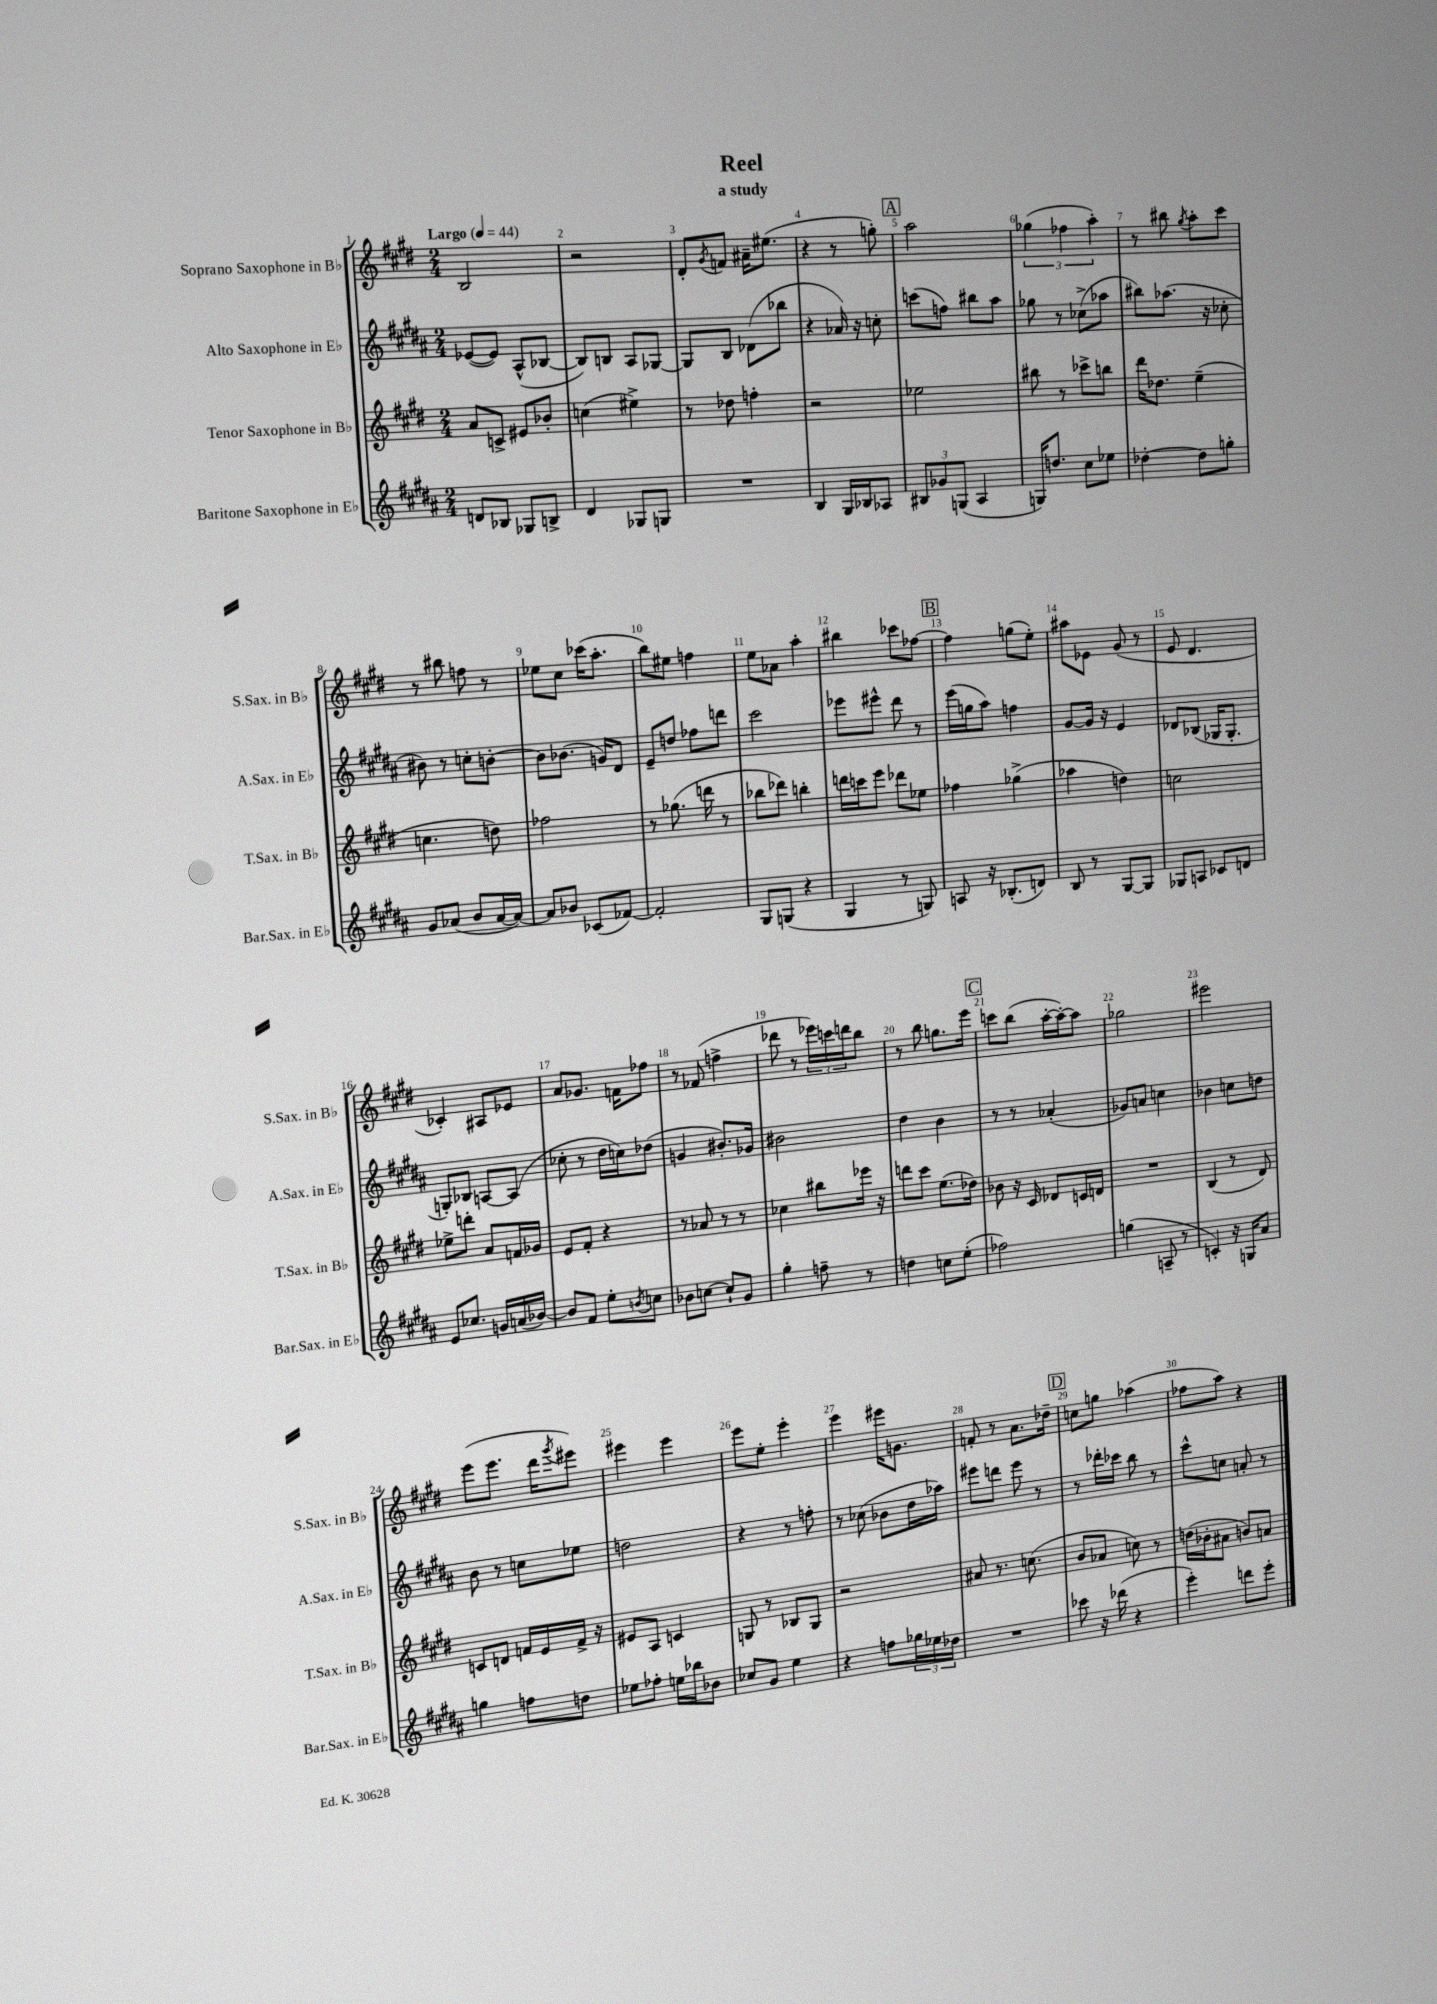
\header { title = "Reel" subtitle = "a study" }
<<
\new StaffGroup <<
\new Staff = "s0" \with { instrumentName = "Soprano Saxophone in Bb" shortInstrumentName = "S.Sax. in Bb" } {
    \clef treble \key e \major \numericTimeSignature \time 2/4 \tempo "Largo" 4 = 44
    b2 |
    r2 |
    dis'8-. \acciaccatura { gis'8 } f'8 ais'16-- eis''8.( |
    r4 r8 g''8-.) |
    \mark \markup { \box "A" } a''2 |
    \tuplet 3/2 { ges''4( fes''4 a''4-.) } |
    r8 bis''8 \acciaccatura { gis''8 } a''8-. cis'''8 |
    r8 bis''8 f''8 r8 |
    ees''8 cis''8 ces'''16( a''8.-. |
    b''8) eis''8 f''4 |
    e''8 aes'8 a''4-. |
    bis''4 ces'''8 fes''8~ |
    \mark \markup { \box "B" } fes''4 g''8( e''8-.) |
    ais''8 ees'8 gis'8( r8 |
    e'8 dis'4. |
    ces'4-.) ais8 ees'8 |
    a'8 ges'8. f'16 fes''8 |
    r8 fes'8( f''4-> |
    des'''8 r8 \tuplet 3/2 { ees'''16) c'''16 d'''16 } b''8 |
    r8 b''8 g''8. e'''16 |
    \mark \markup { \box "C" } c'''8 b''8( a''16~-. a''16~-.) a''8 |
    ges''2 |
    eis'''2 |
    e'''8( e'''8. dis'''16 \acciaccatura { gis'''8 } eis'''8) |
    eis'''4 eis'''4 |
    e'''8 e''8-. e'''4-. |
    e'''4 eis'''16 g'8. |
    f'8-. r8 a'8. des''16-- |
    \mark \markup { \box "D" } c''8 g''8 aes''4( |
    fes''8 a''8) r4 \bar "|." |
}
\new Staff = "s1" \with { instrumentName = "Alto Saxophone in Eb" shortInstrumentName = "A.Sax. in Eb" } {
    \clef treble \key b \major \numericTimeSignature \time 2/4
    ees'8~( ees'8) ais8-^( bes8~ |
    bes8) b8 ais8 ges8~ |
    ges8 b8 des'8( bes''8 |
    r4 aes'16) r16 c''8-. |
    \mark \markup { \box "A" } c'''8( f''8) bis''8 ais''8 |
    ges''8 r8 ces''8->( aes''8 |
    bis''8) aes''8.( r16 ces''8-. |
    bis'8) r8 c''8-. b'8~-. |
    b'8 bes'8.( g'16) dis'8 |
    e'8-- d''8 fes''8 d'''8 |
    cis'''2 |
    ees'''8 eis'''8-^ dis'''8 r8 |
    \mark \markup { \box "B" } e'''16( g''16 ais''8) f''4 |
    gis'8~ gis'16 r16 e'4 |
    des'8 bes8( ges16 ges8.-. |
    g8-.) bes8 a8~ a8( |
    ces''8-. r8 dis''16 c''16) des''8( |
    g'4 bis'8.-.) ges'16 |
    bis'2 |
    dis''4 b'4 |
    \mark \markup { \box "C" } r8 r8 aes'4-.( |
    ges'8) a'8 c''4 |
    bes'4 c''8 d''8 |
    b'8 r8 c''8 ees''8 |
    d''2 |
    r4 r8 f''8-. |
    r8 ces''8( bes'8 dis''16 aes''16) |
    eis'''8 d'''8 eis'''8 r8 |
    \mark \markup { \box "D" } r8 des'''16-. ces'''16 b''8 r8 |
    cis'''8-^ c''8 a'8-. r8 \bar "|." |
}
\new Staff = "s2" \with { instrumentName = "Tenor Saxophone in Bb" shortInstrumentName = "T.Sax. in Bb" } {
    \clef treble \key e \major \numericTimeSignature \time 2/4
    a'8 c'8-> eis'8 bes'8-. |
    c''4( eis''4->) |
    r8 des''8 f''4-. |
    r2 |
    \mark \markup { \box "A" } ees''2 |
    bis''8 r8 ces'''8-> b''8 |
    dis'''16 des''8. e''4--( |
    c''4. d''8) |
    fes''2 |
    r8 ges''8.( d'''16 r8 |
    bes''8 des'''8) b''4-. |
    d'''16 c'''16 e'''8 des'''8 ees''8 |
    \mark \markup { \box "B" } fes''4 ges''4->( |
    aes''4 d''4) |
    c''2 |
    ees''8-> d'''8-. a'8 f'16 ges'16 |
    e'8 fis'8-. r4 |
    r8 aes'8 r8 r8 |
    ces''4 bis''8 ees'''16 r16 |
    d'''8 cis'''8 e''8.( des''16) |
    \mark \markup { \box "C" } bes'8 r16 cis'16 des'8 c'16 d'16 |
    R2 |
    b4( r8 dis'8) |
    c'8 d'8 f'16 e'16 f'16-> r16 |
    eis'8 a8 c'4 |
    g8 r8 bes8 g8 |
    r2 |
    ais'8 r8. c''8.( |
    \mark \markup { \box "D" } b'8 aes'8 c''8) r8 |
    d''16( bes'16-. ais'8 b'8) a'8 \bar "|." |
}
\new Staff = "s3" \with { instrumentName = "Baritone Saxophone in Eb" shortInstrumentName = "Bar.Sax. in Eb" } {
    \clef treble \key b \major \numericTimeSignature \time 2/4
    d'8 bes8 ges8 b8-> |
    dis'4 ges8 g8 |
    R2 |
    b4 gis16 bes16 aes8 |
    \mark \markup { \box "A" } \tuplet 3/2 { bis8 ges'8 g8( } ais4 |
    g16) d''8. cis''8 ees''8 |
    des''4~-. des''8 g''8-. |
    gis'8 aes'8( b'8 aes'16~ aes'16~) |
    aes'8 bes'8 ces'8( fes'8~) |
    fes'2-. |
    gis8 g8( r4 |
    gis4 r8 g8) |
    \mark \markup { \box "B" } a8 r16 bes8.-.( d'8) |
    b8 r8 gis8~ gis8 |
    ges8 a8 ces'8 d'8 |
    e'8 ces''8. g'16 a'16( bes'16~) |
    bes'8 fis'8 e''8-. \acciaccatura { b'8 } c''8 |
    bes'8 c''8~ c''8-! gis'8 |
    gis''4-. f''8-- r8 |
    d''4 c''8 e''8-.( |
    \mark \markup { \box "C" } fes''2) |
    g''4( a8-- r8 |
    c'4-.) r16 g16 ais'8 |
    g''4 f''8 d''8 |
    ees''8 fes''8-. e''16 bes''16 bes'8 |
    ces''8 gis'8 e''4 |
    r4 f''8 \tuplet 3/2 { ges''16 ees''16 des''16 } |
    R2 |
    \mark \markup { \box "D" } ces'''8 r16 des'''16( r4 |
    e'''4-.) d'''8 e'''8-. \bar "|." |
}
>>
>>
\layout { \context { \Score \override BarNumber.break-visibility = ##(#f #t #t) barNumberVisibility = #all-bar-numbers-visible } }
